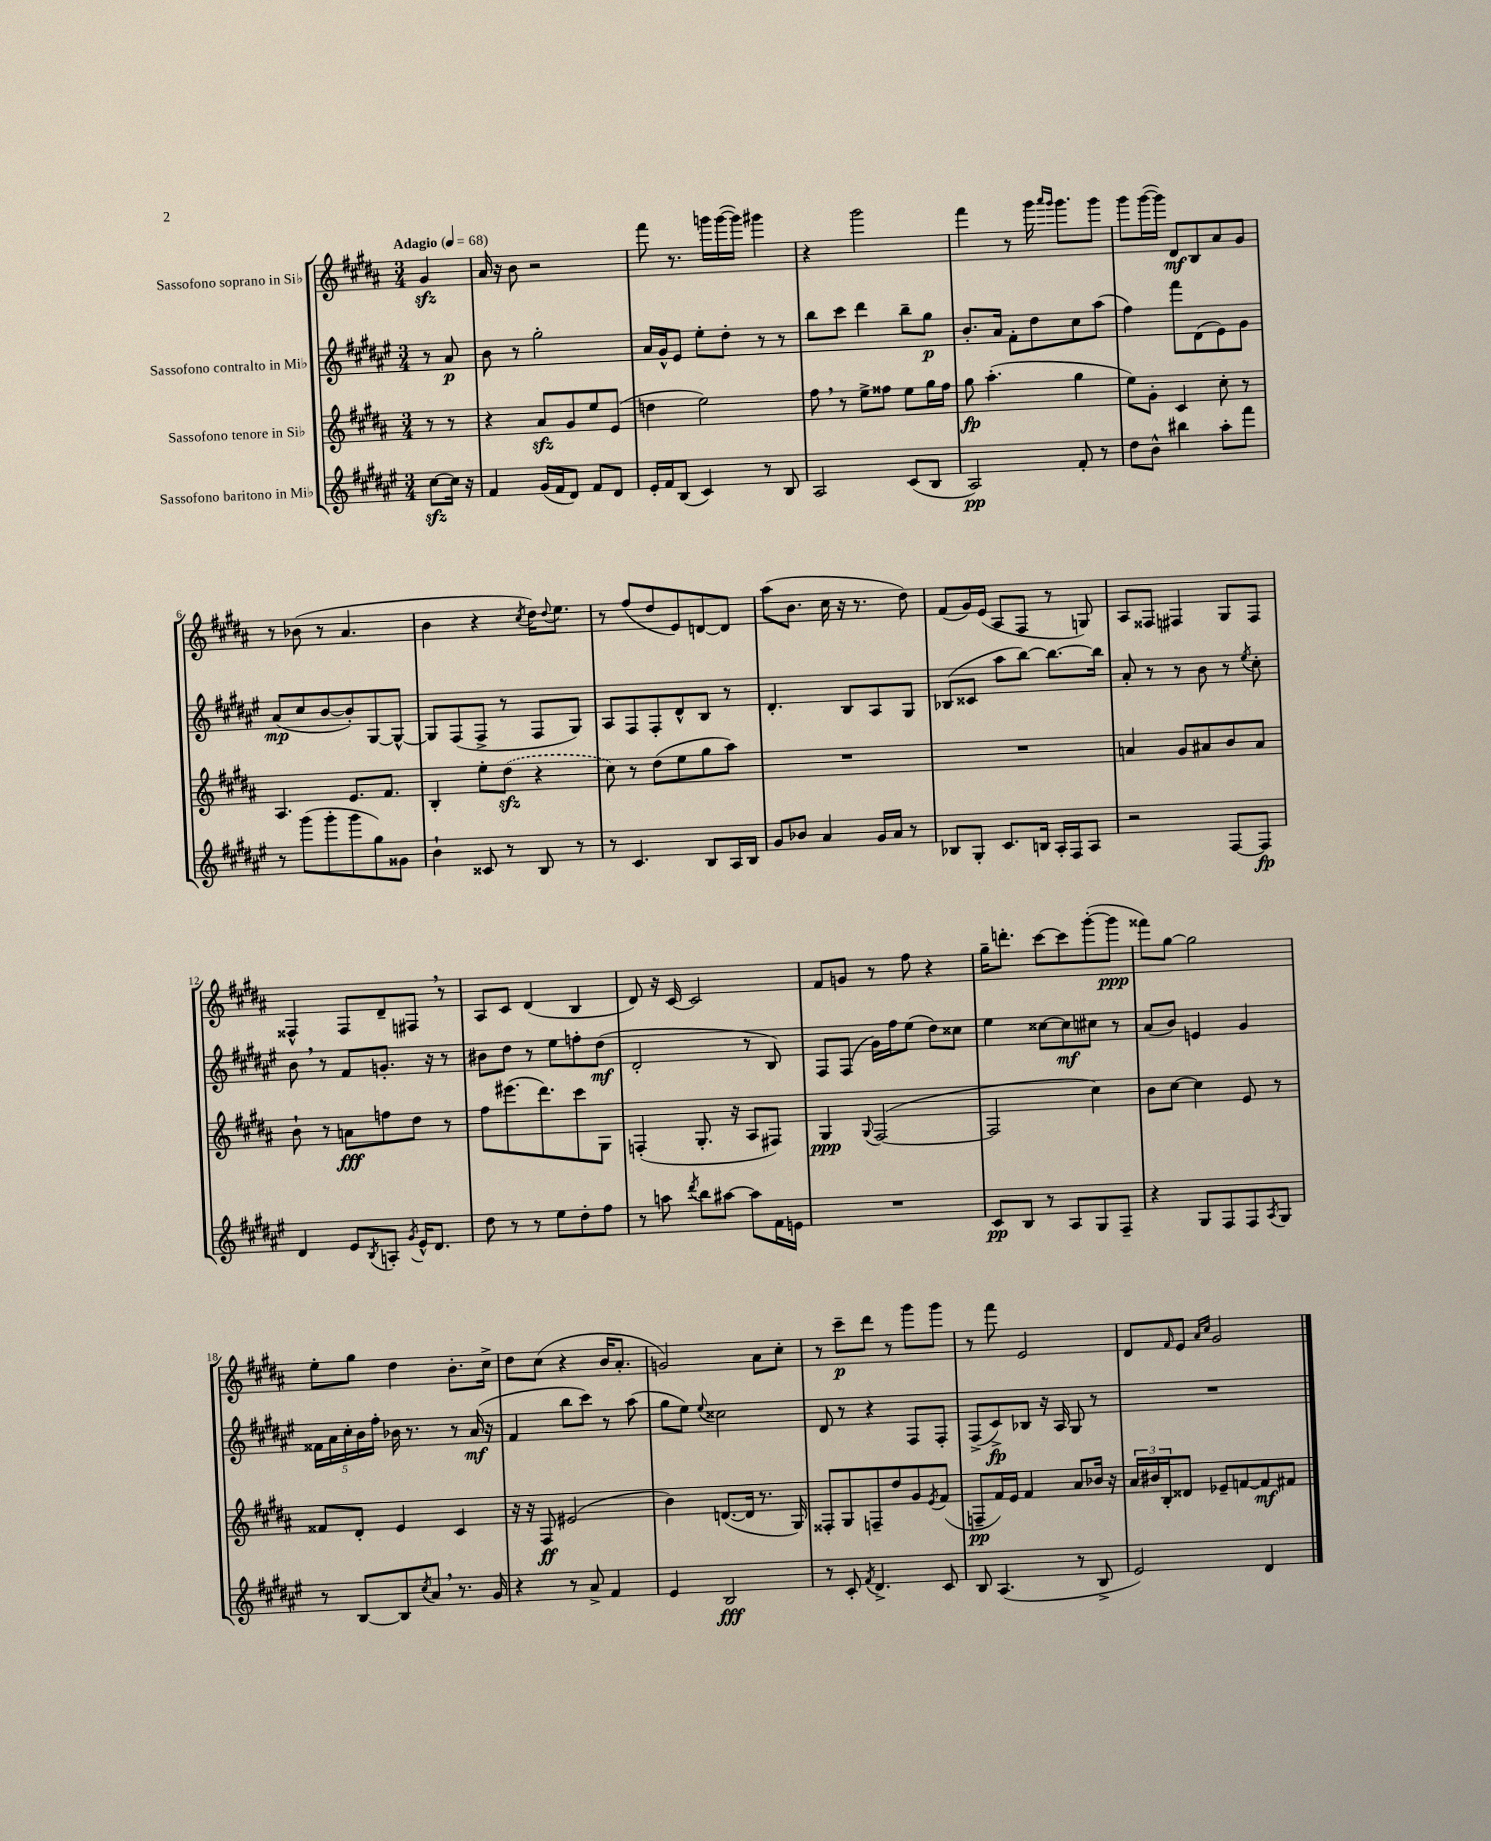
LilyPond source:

<<
\new StaffGroup <<
\new Staff = "s0" \with { instrumentName = "Sassofono soprano in Sib" } {
    \clef treble \key b \major \numericTimeSignature \time 3/4 \partial 4 \tempo "Adagio" 4 = 68
    gis'4\sfz |
    ais'16 r16 b'8 r2 |
    fis'''8 r8. g'''16 g'''16~( g'''16) gis'''4 |
    r4 gis'''2 |
    fis'''4 r8 gis'''16 \grace { ais'''16 gis'''16 } gis'''8. gis'''8 |
    gis'''8 gis'''16~( gis'''16) dis'8\mf b8 ais'8 gis'8 |
    r8 bes'8( r8 ais'4. |
    b'4 r4 \acciaccatura { cis''8 } dis''16) \appoggiatura { dis''8 } e''8. |
    r8 fis''8( dis''8 e'8) d'8~ d'8 |
    ais''8( b'8. cis''16 r16 r8. dis''8) |
    fis'8( gis'16) e'16( ais8 fis8 r8 g8) |
    ais8 fisis8 fis4 gis8 fis8 |
    fisis4-^ fisis8 dis'8-- fis8 \breathe r8 |
    ais8 cis'8 dis'4( b4 |
    dis'8) r16 cis'16~ cis'2 |
    fis'8 g'8 r8 fis''8 r4 |
    gis''16-- d'''8.-. cis'''8~ cis'''8 gis'''8~-.( gis'''8\ppp |
    fisis'''8) gis''8~ gis''2 |
    e''8-. gis''8 dis''4 b'8.-. cis''16-> |
    dis''8 cis''8( r4 b'16 ais'8.-. |
    g'2) ais'8 cis''8-. |
    r8 cis'''8--\p dis'''8 r8 gis'''8 gis'''8 |
    r8 fis'''8 e'2 |
    dis'8 \grace { fis'16 } e'8 \grace { ais'16 cis''16 } gis'2 \bar "|." |
}
\new Staff = "s1" \with { instrumentName = "Sassofono contralto in Mib" } {
    \clef treble \key fis \major \numericTimeSignature \time 3/4 \partial 4
    r8 ais'8\p |
    b'8 r8 gis''2-. |
    ais'16 gis'16-^ eis'8 eis''8-. dis''8-. r8 r8 |
    b''8 cis'''8 dis'''4 b''8-- gis''8\p |
    b'8.-. ais'16 fis'8-. dis''8 cis''8 ais''8( |
    fis''4) fis'''8 dis'8( eis'8) gis'8 |
    ais'8\mp( cis''8 b'8~ b'8-.) gis8~ gis8~-^ |
    gis8 fis8( fis8-> r8 fis8 gis8) |
    ais8 fis8 fis8-. dis'8-^ b8 r8 |
    dis'4.-. b8 ais8 gis8 |
    bes8( cisis'8 ais''8 b''8~) b''8.~ b''16 |
    ais'8-. r8 r8 b'8 r8 \acciaccatura { eis''8 } cis''8-. |
    b'8 \breathe r8 fis'8 g'8.-. r16 r8 |
    bis'8 dis''8 r8 eis''8 f''8-. dis''8\mf( |
    dis'2-. r8 b8) |
    fis8 fis8( gis'16) fis''16 eis''8( dis''8) cisis''8 |
    eis''4 cisis''8~ cisis''8\mf cis''8 r8 |
    ais'8( b'8) e'4 gis'4 |
    \tuplet 5/4 { fisis'16 ais'16 cis''16-. b'16 fis''16-. } bes'16 r8. r8 ais'16\mf( r16 |
    fis'4 b''8 cis'''8) r8 ais''8( |
    gis''8 eis''8) \appoggiatura { eis''8 } cisis''2 |
    dis'8 r8 r4 fis8 fis8-. |
    fis8->( cis'8->\fp) bes8 r16 ais16 gis8 r8 |
    R2. \bar "|." |
}
\new Staff = "s2" \with { instrumentName = "Sassofono tenore in Sib" } {
    \clef treble \key b \major \numericTimeSignature \time 3/4 \partial 4
    r8 r8 |
    r4 ais'8\sfz gis'8 e''8 e'8( |
    d''4 e''2) |
    fis''8 \breathe r8 e''8-> fisis''8 e''8 gis''16 fisis''16 |
    gis''8\fp ais''4.-.( gis''4 |
    e''8) gis'8-. cis'4 cis''8-. r8 |
    ais4. e'8. fis'8. |
    b4-. e''8-. \once \slurDashed dis''8\sfz( r4 |
    cis''8) r8 dis''8( e''8 gis''8 ais''8) |
    R2. |
    R2. |
    a'4 gis'8 ais'8 b'8 ais'8 |
    b'8-! r8 a'8\fff f''8 dis''8 r8 |
    fis''8 eis'''8.( dis'''8.) cis'''8 gis8 |
    f4-.( gis8.-. r16 ais8 fis8) |
    gis4\ppp \appoggiatura { gis8 } fis2~( |
    fis2 cis''4) |
    b'8 cis''8~ cis''4 e'8 r8 |
    fisis'8 dis'8-. e'4 cis'4 |
    r16 r16 fis8\ff eis'2( |
    b'4) d'8.~( d'16 r8. gis16) |
    fisis8-. gis8 f8-- dis''8 gis'8 \acciaccatura { e'8 } fis'8( |
    f8--\pp fis'16) e'16 fis'4 ais'8 bes'16 r16 |
    \tuplet 3/2 { ais'16 bis'16 b16-. } disis'8 ees'8-- f'8~ f'8\mf fis'8 \bar "|." |
}
\new Staff = "s3" \with { instrumentName = "Sassofono baritono in Mib" } {
    \clef treble \key fis \major \numericTimeSignature \time 3/4 \partial 4
    cis''8~\sfz cis''16 r16 |
    fis'4 gis'16( fis'16 dis'8) fis'8 dis'8 |
    eis'16-. fis'16 b8( cis'4) r8 b8 |
    ais2 cis'8( b8 |
    ais2\pp) fis'8-. r8 |
    dis''8 b'8-^ bis''4 ais''8-. fis'''8 |
    r8 gis'''8( gis'''8-. gis'''8 gis''8) gisis'8 |
    b'4-! cisis'8 r8 b8 r8 |
    r8 cis'4. b8 ais16 b16 |
    gis'8 bes'8 ais'4 gis'16 ais'16 r8 |
    bes8 gis8-. cis'8. b16 ais16-. fis16 ais8 |
    r2 fis8~ fis8\fp |
    dis'4 eis'8 \acciaccatura { b8 } a8-. \acciaccatura { gis'8 } eis'16-^ dis'8. |
    dis''8 r8 r8 eis''8 dis''8-. fis''8 |
    r8 a''8 \acciaccatura { dis'''8 } b''8 ais''8~ ais''8 fis'16 e'16 |
    R2. |
    cis'8\pp b8 r8 ais8 gis8 fis8-- |
    r4 gis8 fis8 fis8 \acciaccatura { ais8 } gis8 |
    r8 b8~ b8 \acciaccatura { cis''8 } ais'8 \breathe r8. gis'16 |
    r4 r8 ais'8-> fis'4 |
    eis'4 b2\fff |
    r8 cis'8-. \acciaccatura { fis'8 } dis'4.-> cis'8 |
    b8 ais4.( r8 b8-> |
    eis'2) dis'4 \bar "|." |
}
>>
>>
